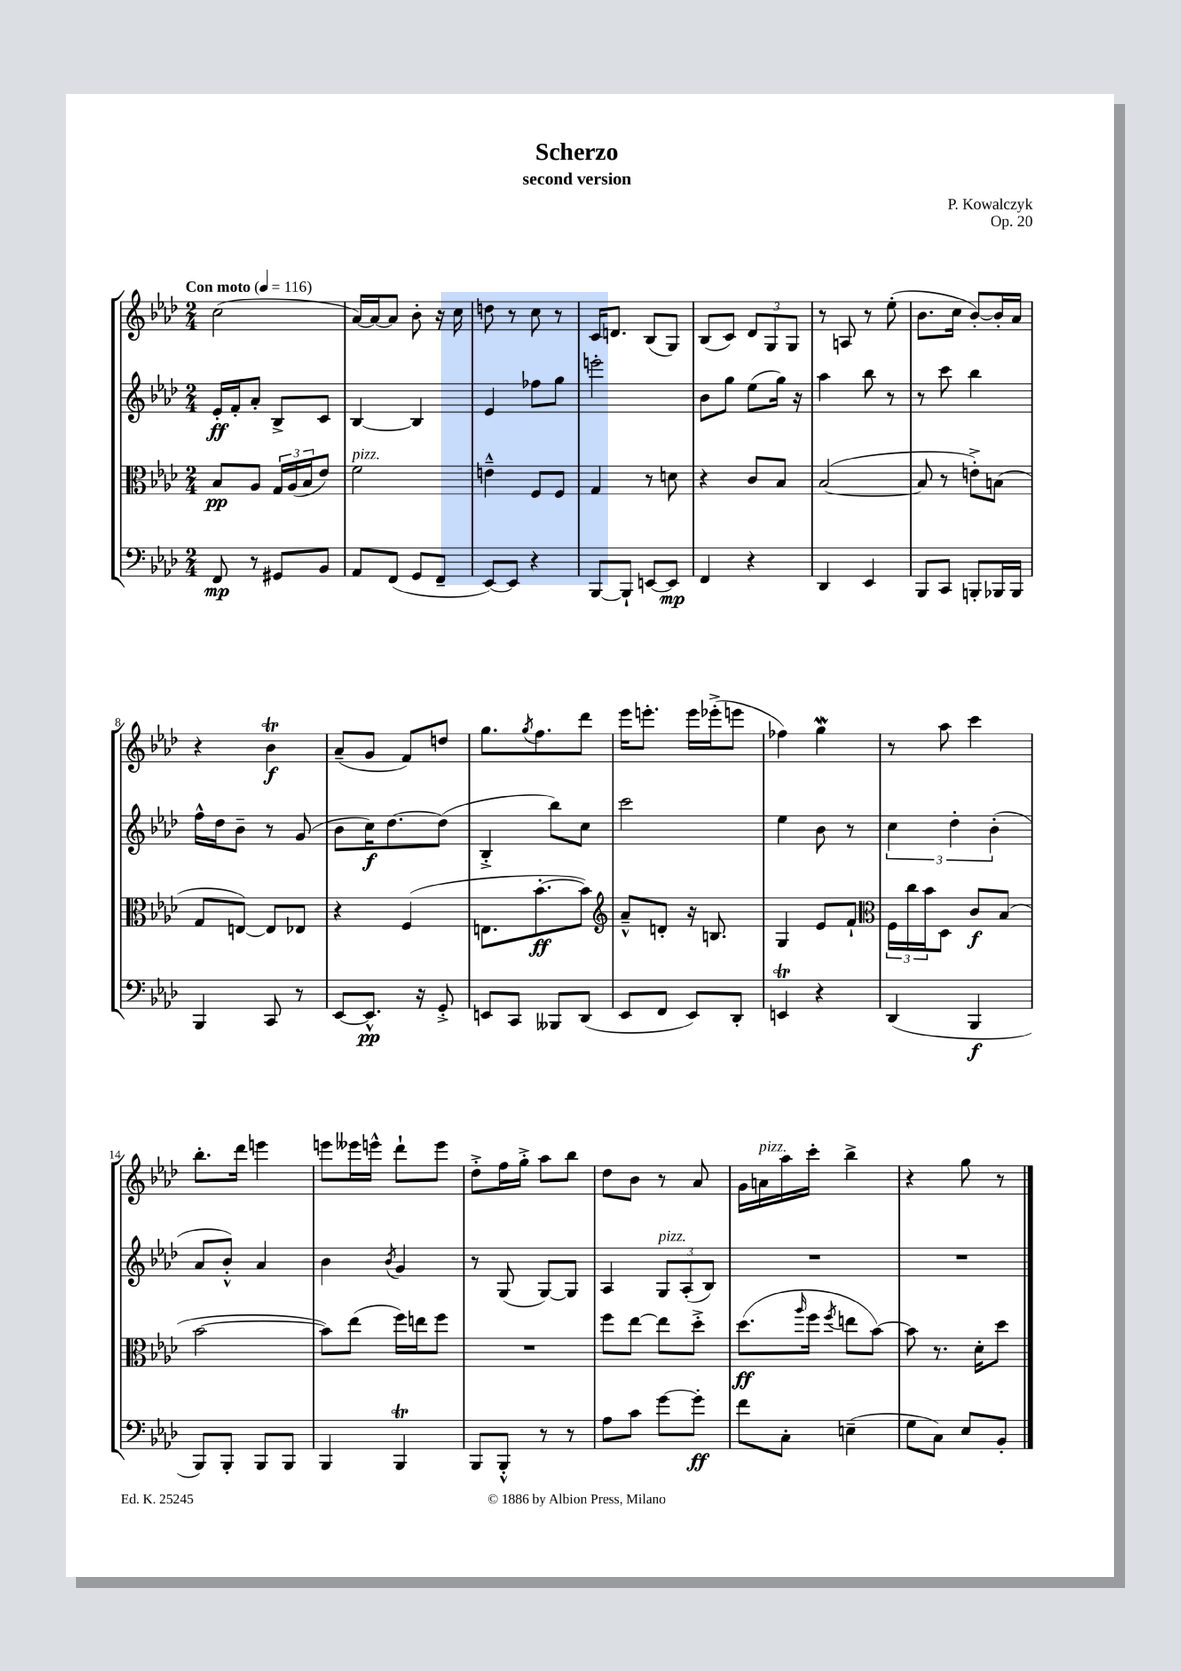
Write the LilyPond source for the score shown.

\header { title = "Scherzo" composer = "P. Kowalczyk" subtitle = "second version" opus = "Op. 20" }
<<
\new StaffGroup <<
\new Staff = "s0" {
    \clef treble \key aes \major \numericTimeSignature \time 2/4 \tempo "Con moto" 4 = 116
    c''2( |
    aes'16~) aes'16~ aes'8 bes'8-. r16 c''16 |
    d''8 r8 c''8 r8 |
    c'16 d'8. bes8( g8) |
    bes8( c'8) \tuplet 3/2 { des'8 g8 g8 } |
    r8 a8 r8 ees''8-.( |
    bes'8. c''16 bes'8~-.) bes'16-. aes'16 |
    r4 bes'4\trill\f |
    aes'8--( g'8 f'8) d''8 |
    g''8. \acciaccatura { g''8 } f''8. des'''8 |
    ees'''16 e'''8.-. e'''16 ees'''16-.->( e'''8 |
    fes''4) g''4\mordent |
    r8 aes''8 c'''4 |
    bes''8.-. des'''16 e'''4 |
    e'''8 eeses'''16 e'''16-^ des'''8-! e'''8 |
    des''8-.-> f''16 g''16-.-> aes''8 bes''8 |
    des''8 bes'8 r8 aes'8 |
    g'16 a'16^\markup { \italic "pizz." } aes''16 c'''16-. bes''4-> |
    r4 g''8 r8 \bar "|." |
}
\new Staff = "s1" {
    \clef treble \key aes \major \numericTimeSignature \time 2/4
    ees'16-.\ff f'16-. aes'8-. bes8-> c'8 |
    bes4~ bes4 |
    ees'4 fes''8 g''8 |
    e'''2-. |
    bes'8 g''8 ees''8( g''16) r16 |
    aes''4 bes''8 r8 |
    r8 c'''8 bes''4 |
    f''16-^ des''16 bes'8-- r8 g'8( |
    bes'8 c''16\f) des''8.~ des''8( |
    bes4-.-> bes''8) c''8 |
    c'''2 |
    ees''4 bes'8 r8 |
    \tuplet 3/2 { c''4 des''4-. bes'4-.( } |
    aes'8 bes'8-.-^) aes'4 |
    bes'4 \acciaccatura { bes'8 } g'4 |
    r8 g8( g8~) g8 |
    aes4 \tuplet 3/2 { g8^\markup { \italic "pizz." } aes8-.( bes8) } |
    R2 |
    R2 \bar "|." |
}
\new Staff = "s2" {
    \clef alto \key aes \major \numericTimeSignature \time 2/4
    bes8\pp aes8 \tuplet 3/2 { g16 aes16( bes16 } ees'8) |
    f'2^\markup { \italic "pizz." } |
    e'4---^ f8 f8 |
    g4 r8 d'8 |
    r4 c'8 bes8 |
    bes2~( |
    bes8 r8 e'8-.->) b8( |
    g8 e8~) e8 ees8 |
    r4 f4( |
    e8. bes'8.~-.\ff bes'8) |
    \clef treble aes'8---^ d'8-. r16 b8. |
    g4 ees'8 f'8-! |
    \clef alto \tuplet 3/2 { f16 c''16 bes'16 } des8 c'8\f bes8( |
    bes'2~ |
    bes'8) ees''8( f''16) e''16 f''8 |
    R2 |
    f''8 ees''8~ ees''8 des''8-.-> |
    des''8.\ff( \grace { aes''16 } f''16 \acciaccatura { f''8 } e''8 bes'8~) |
    bes'8 r8. des'16-. des''8 \bar "|." |
}
\new Staff = "s3" {
    \clef bass \key aes \major \numericTimeSignature \time 2/4
    f,8\mp r8 gis,8 bes,8 |
    aes,8 f,8( g,8 f,8-- |
    ees,8~) ees,8 r4 |
    bes,,8~ bes,,8-! e,8~ e,8\mp |
    f,4 r4 |
    des,4 ees,4 |
    bes,,8 c,8 b,,8-. bes,,16 bes,,16 |
    bes,,4 c,8 r8 |
    ees,8~ ees,8.-^\pp r16 g,8-.-> |
    e,8 c,8 beses,,8 des,8( |
    ees,8 f,8 ees,8) des,8-. |
    e,4\trill r4 |
    des,4( bes,,4\f |
    bes,,8) bes,,8-. bes,,8 bes,,8 |
    bes,,4 bes,,4\trill |
    bes,,8 bes,,8-.-^ r8 r8 |
    aes8 c'8 g'8~ g'8-.\ff |
    f'8 c8-. e4--( |
    g8 c8) ees8 bes,8-. \bar "|." |
}
>>
>>
